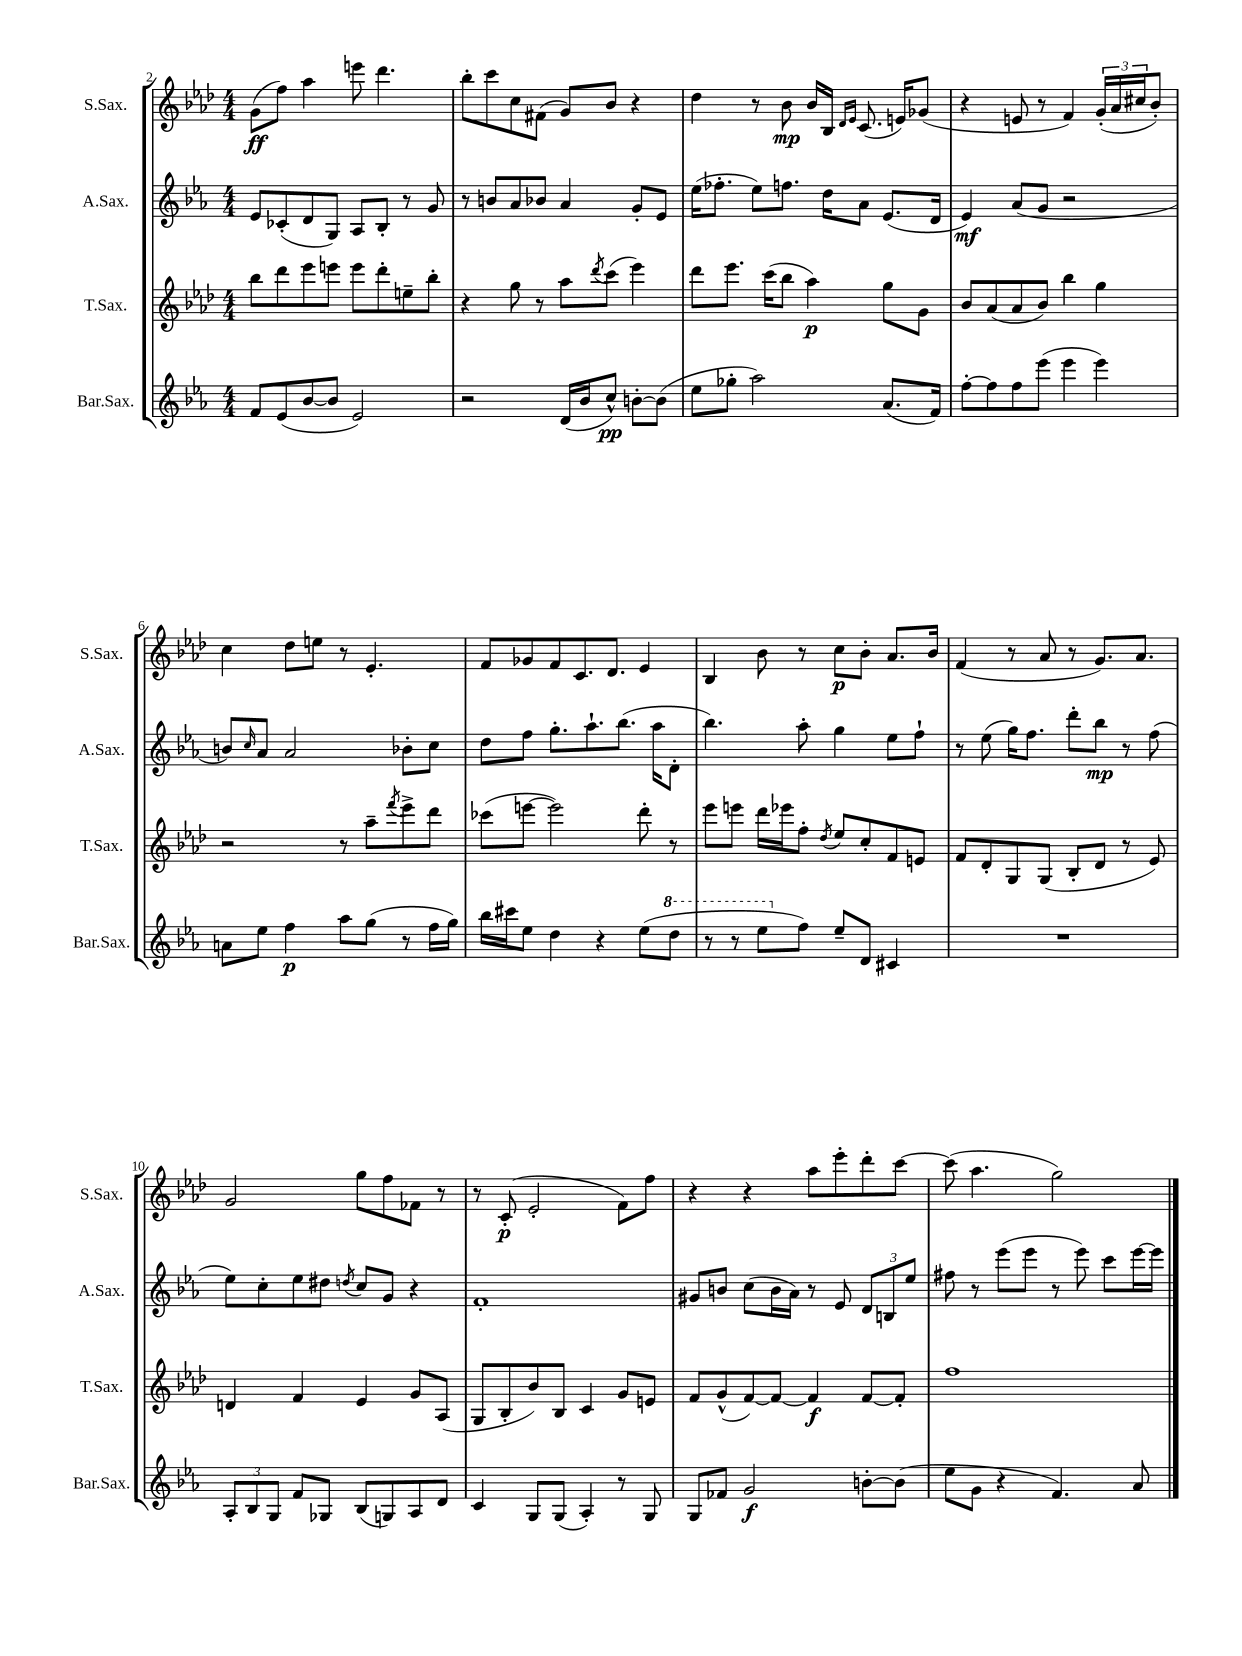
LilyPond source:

<<
\new StaffGroup <<
\new Staff = "s0" \with { instrumentName = "S.Sax." shortInstrumentName = "S.Sax." } {
    \clef treble \key aes \major \numericTimeSignature \time 4/4
    g'8\ff( f''8) aes''4 e'''8 des'''4. |
    bes''8-. c'''8 c''8 fis'8( g'8) bes'8 r4 |
    des''4 r8 bes'8\mp bes'16 bes16 \grace { des'16 ees'16 } c'8.( e'16) ges'8( |
    r4 e'8 r8 f'4) \tuplet 3/2 { g'16-.( aes'16 cis''16 } bes'8-.) |
    c''4 des''8 e''8 r8 ees'4.-. |
    f'8 ges'8 f'8 c'8. des'8. ees'4 |
    bes4 bes'8 r8 c''8\p bes'8-. aes'8. bes'16 |
    f'4( r8 aes'8 r8 g'8.) aes'8. |
    g'2 g''8 f''8 fes'8 r8 |
    r8 c'8-.\p( ees'2-. f'8) f''8 |
    r4 r4 aes''8 ees'''8-. des'''8-. c'''8~ |
    c'''8( aes''4. g''2) \bar "|." |
}
\new Staff = "s1" \with { instrumentName = "A.Sax." shortInstrumentName = "A.Sax." } {
    \clef treble \key ees \major \numericTimeSignature \time 4/4
    ees'8 ces'8-.( d'8 g8) aes8 bes8-. r8 g'8 |
    r8 b'8 aes'8 bes'8 aes'4 g'8-. ees'8 |
    ees''16( fes''8.-. ees''8) f''8. d''16 aes'8 ees'8.( d'16 |
    ees'4\mf) aes'8( g'8 r2 |
    b'8) \grace { c''16 } aes'8 aes'2 bes'8-. c''8 |
    d''8 f''8 g''8.-. aes''8.-! bes''8.( aes''16 d'8-. |
    bes''4.) aes''8-. g''4 ees''8 f''8-! |
    r8 ees''8( g''16) f''8. d'''8-. bes''8\mp r8 f''8( |
    ees''8) c''8-. ees''8 dis''8 \acciaccatura { d''8 } c''8 g'8 r4 |
    f'1-. |
    gis'8 b'8 c''8( b'16 aes'16) r8 ees'8 \tuplet 3/2 { d'8 b8 ees''8 } |
    fis''8 r8 ees'''8( ees'''8 r8 ees'''8) c'''8 ees'''16~ ees'''16 \bar "|." |
}
\new Staff = "s2" \with { instrumentName = "T.Sax." shortInstrumentName = "T.Sax." } {
    \clef treble \key aes \major \numericTimeSignature \time 4/4
    bes''8 des'''8 ees'''8 e'''8 e'''8 des'''8-. e''8-- bes''8-. |
    r4 g''8 r8 aes''8 \acciaccatura { des'''8 } c'''8( ees'''4) |
    des'''8 ees'''8. c'''16( bes''8 aes''4\p) g''8 g'8 |
    bes'8 aes'8( aes'8 bes'8) bes''4 g''4 |
    r2 r8 aes''8-- \acciaccatura { f'''8 } ees'''8-> des'''8 |
    ces'''8( e'''8~ e'''2) des'''8-. r8 |
    ees'''8 e'''8 des'''16 ees'''16 f''8-. \acciaccatura { des''8 } ees''8 c''8-. f'8 e'8 |
    f'8 des'8-. g8 g8( bes8-. des'8 r8 ees'8) |
    d'4 f'4 ees'4 g'8 aes8( |
    g8 bes8-. bes'8) bes8 c'4 g'8 e'8 |
    f'8 g'8-^( f'8~) f'8~ f'4\f f'8~ f'8-. |
    f''1 \bar "|." |
}
\new Staff = "s3" \with { instrumentName = "Bar.Sax." shortInstrumentName = "Bar.Sax." } {
    \clef treble \key ees \major \numericTimeSignature \time 4/4
    f'8 ees'8( bes'8~ bes'8 ees'2) |
    r2 d'16( bes'16 c''8-^\pp) b'8~-. b'8( |
    ees''8 ges''8-. aes''2) aes'8.( f'16) |
    f''8~-. f''8 f''8 ees'''8( ees'''4 ees'''4) |
    a'8 ees''8 f''4\p aes''8 g''8( r8 f''16 g''16) |
    bes''16 cis'''16 ees''8 d''4 r4 ees''8( \ottava #1 d'''8 |
    r8 r8 ees'''8 \ottava #0 f''8) ees''8-- d'8 cis'4 |
    R1 |
    \tuplet 3/2 { aes8-. bes8 g8 } f'8 ges8 bes8( g8) aes8 d'8 |
    c'4 g8 g8( aes4-.) r8 g8 |
    g8 fes'8 g'2\f b'8~-. b'8( |
    ees''8 g'8 r4 f'4.) aes'8 \bar "|." |
}
>>
>>
\layout { \context { \Score currentBarNumber = #2 } }
